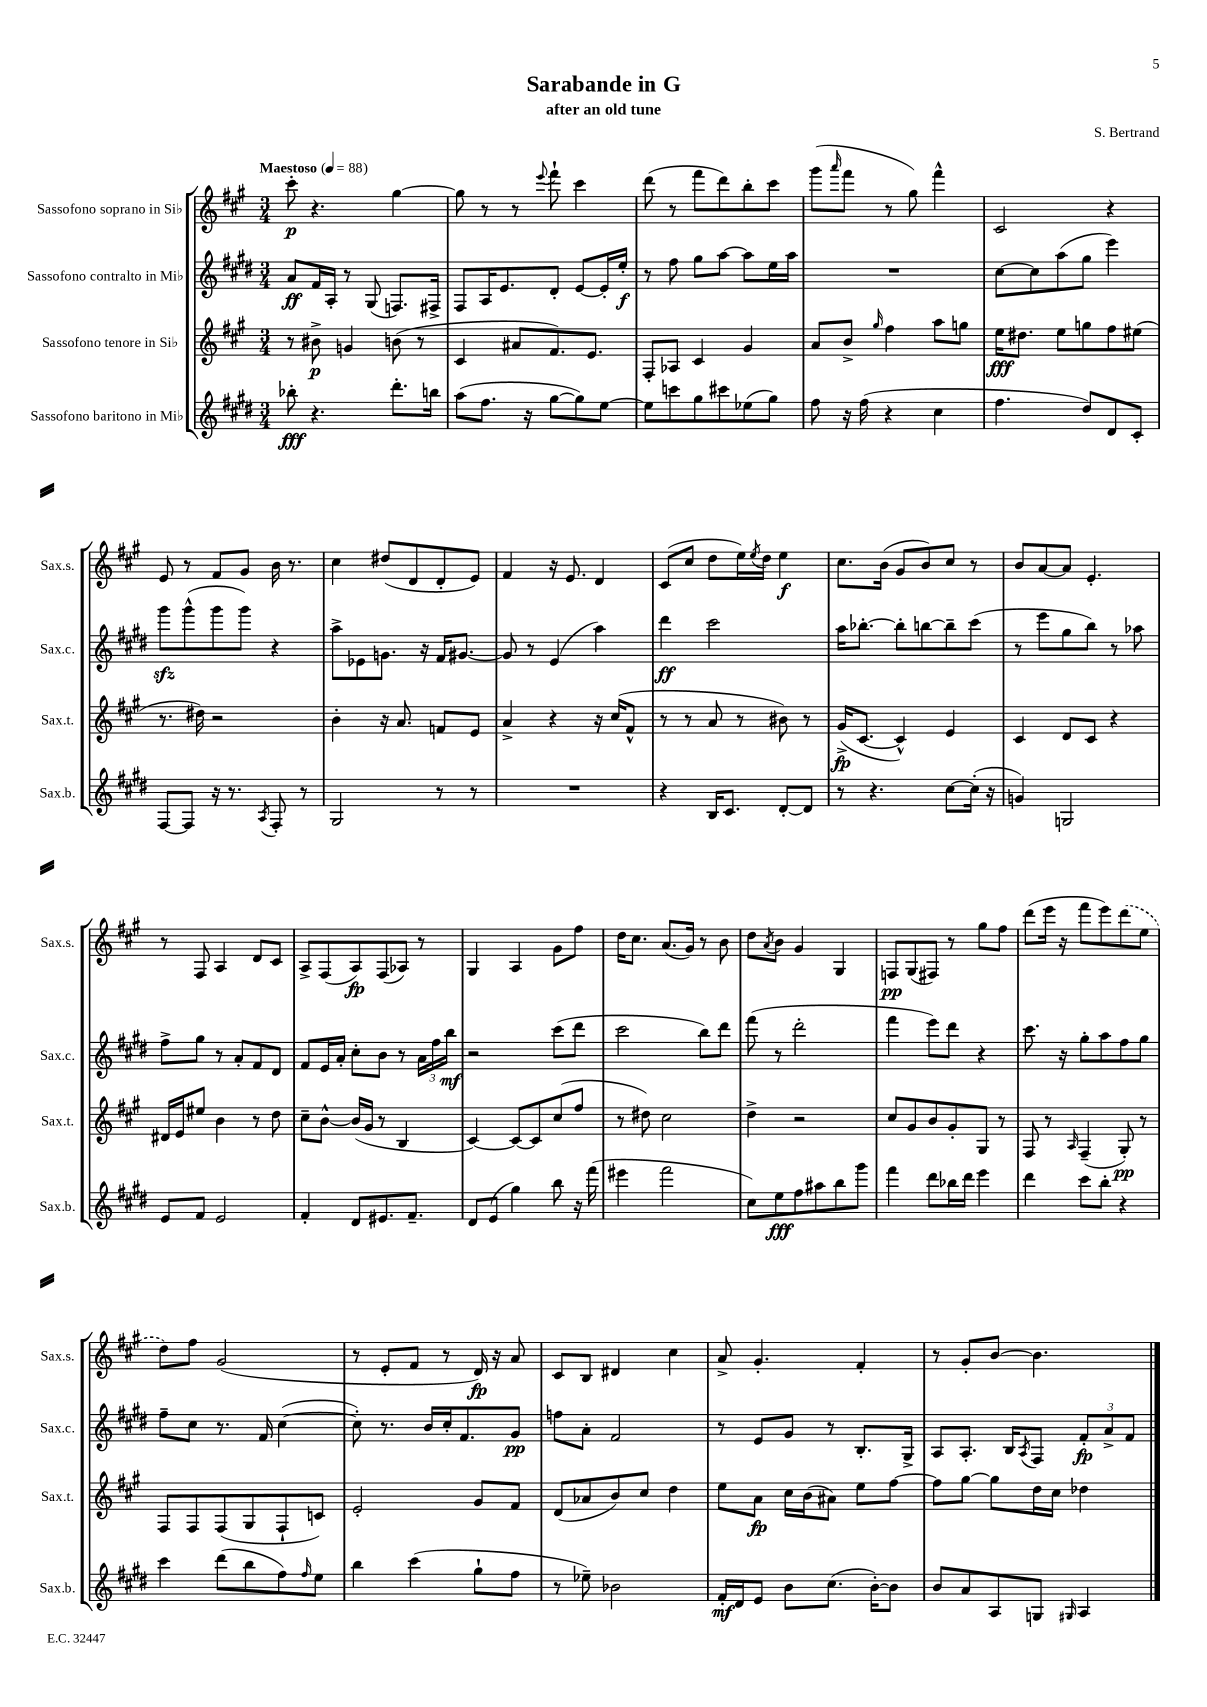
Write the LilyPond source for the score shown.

\header { title = "Sarabande in G" composer = "S. Bertrand" subtitle = "after an old tune" }
<<
\new StaffGroup <<
\new Staff = "s0" \with { instrumentName = "Sassofono soprano in Sib" shortInstrumentName = "Sax.s." } {
    \clef treble \key a \major \numericTimeSignature \time 3/4 \tempo "Maestoso" 4 = 88
    cis'''8-.\p r4. gis''4~ |
    gis''8 r8 r8 \appoggiatura { e'''8 } fis'''8-! cis'''4 |
    d'''8( r8 fis'''8 d'''8) b''8-. cis'''8 |
    gis'''8( \grace { a'''16 } fis'''8 r8 gis''8) fis'''4-^ |
    cis'2 r4 |
    e'8 r8 fis'8 gis'8 b'16 r8. |
    cis''4 dis''8( d'8 d'8-. e'8) |
    fis'4 r16 e'8. d'4 |
    cis'8( cis''8 d''8 e''16) \acciaccatura { e''8 } d''16 e''4\f |
    cis''8. b'16( gis'8 b'8) cis''8 r8 |
    b'8 a'8~ a'8 e'4.-. |
    r8 fis8 a4 d'8 cis'8 |
    a8-> fis8( a8\fp) fis8( aes8) r8 |
    gis4 a4 gis'8 fis''8 |
    d''16 cis''8. a'8.( gis'16) r8 b'8 |
    d''8 \acciaccatura { a'8 } b'8 gis'4 gis4 |
    f8\pp gis8( fis8) r8 gis''8 fis''8 |
    d'''8( e'''16 r16 fis'''8 e'''8) \once \slurDashed d'''8( e''8 |
    d''8) fis''8 gis'2( |
    r8 e'8-. fis'8 r8 d'16\fp) r16 a'8 |
    cis'8 b8 dis'4 cis''4 |
    a'8-> gis'4.-. fis'4-. |
    r8 gis'8-. b'8~ b'4. \bar "|." |
}
\new Staff = "s1" \with { instrumentName = "Sassofono contralto in Mib" shortInstrumentName = "Sax.c." } {
    \clef treble \key e \major \numericTimeSignature \time 3/4
    a'8\ff fis'16 a16-. r8 gis8( f8.) fis16-> |
    fis8 a16 e'8. dis'8-. e'8~ e'16-. e''16-.\f |
    r8 fis''8 gis''8 a''8~ a''8 e''16 a''16 |
    R2. |
    cis''8~ cis''8 a''8( gis''8 e'''4) |
    gis'''8\sfz gis'''8-^( gis'''8 gis'''8) r4 |
    a''8-> ees'8 g'8. r16 fis'16 gis'8.~ |
    gis'8 r8 e'4( a''4) |
    dis'''4\ff cis'''2 |
    a''16 bes''8.~-. bes''8-. b''8~ b''8-- cis'''8( |
    r8 e'''8 gis''8 b''8) r8 aes''8 |
    fis''8-> gis''8 r8 a'8-. fis'8 dis'8 |
    fis'8 e'16 a'16-. cis''8-. b'8 r8 \tuplet 3/2 { a'16 fis''16 b''16\mf } |
    r2 cis'''8( dis'''8 |
    cis'''2 b''8) dis'''8 |
    fis'''8( r8 dis'''2-. |
    fis'''4 e'''8) dis'''8 r4 |
    cis'''8. r16 gis''8-. a''8 fis''8 gis''8 |
    fis''8-- cis''8 r8. fis'16 cis''4~( |
    cis''8-.) r8. b'16 cis''16-. fis'8. gis'8\pp |
    f''8 a'8-. fis'2 |
    r8 e'8 gis'8 r8 b8.-. gis16-> |
    a8 a8.-. b16 \acciaccatura { a8 } fis8 \tuplet 3/2 { fis'8-.\fp a'8-> fis'8 } \bar "|." |
}
\new Staff = "s2" \with { instrumentName = "Sassofono tenore in Sib" shortInstrumentName = "Sax.t." } {
    \clef treble \key a \major \numericTimeSignature \time 3/4
    r8 bis'8->\p g'4 b'8( r8 |
    cis'4 ais'8 fis'8.) e'8. |
    fis8-. aes8 cis'4 gis'4 |
    a'8 b'8-> \grace { gis''16 } fis''4 a''8 g''8 |
    e''16\fff dis''8. e''8 g''8 fis''8 eis''8( |
    r8. dis''16) r2 |
    b'4-. r16 a'8. f'8 e'8 |
    a'4-> r4 r16 cis''16( fis'8-^ |
    r8 r8 a'8 r8 bis'8) r8 |
    gis'16->\fp( cis'8.~ cis'4-^) e'4 |
    cis'4 d'8 cis'8 r4 |
    dis'16 e'16 eis''8 b'4 r8 d''8 |
    cis''8-- b'8~-^ b'16( gis'16 r8 b4 |
    cis'4~) cis'8~ cis'8 cis''8( fis''8 |
    r8 dis''8) cis''2 |
    d''4-> r2 |
    cis''8 gis'8 b'8 gis'8-. gis8 r8 |
    fis8 r8 \grace { a16 } fis4--( gis8-.\pp) r8 |
    fis8 fis8 fis8( gis8 fis8-! c'8) |
    e'2-. gis'8 fis'8 |
    d'8( aes'8 b'8) cis''8 d''4 |
    e''8 a'8\fp cis''16 b'16( ais'8) e''8 fis''8~ |
    fis''8 gis''8~ gis''8 d''16 cis''16 des''4 \bar "|." |
}
\new Staff = "s3" \with { instrumentName = "Sassofono baritono in Mib" shortInstrumentName = "Sax.b." } {
    \clef treble \key e \major \numericTimeSignature \time 3/4
    bes''8-.\fff r4. dis'''8.-. b''16 |
    a''8( fis''8. r16 gis''8~ gis''8) e''8~ |
    e''8 c'''8 gis''8 cis'''8 ees''8( gis''8) |
    fis''8 r16 fis''16( r4 cis''4 |
    fis''4. dis''8) dis'8 cis'8-. |
    fis8~ fis8 r16 r8. \acciaccatura { a8 } fis8-. r8 |
    gis2 r8 r8 |
    R2. |
    r4 b16 cis'8. dis'8~-. dis'8 |
    r8 r4. cis''8~ cis''16-.( r16 |
    g'4) g2 |
    e'8 fis'8 e'2 |
    fis'4-. dis'8 eis'8. fis'8.-- |
    dis'8 e'8( gis''4) b''8 r16 fis'''16( |
    eis'''4 fis'''2 |
    cis''8) e''8\fff fis''8 ais''8 b''8 gis'''8 |
    fis'''4 dis'''8 bes''16 dis'''16 e'''4 |
    dis'''4 cis'''8 b''8-. r4 |
    cis'''4 dis'''8( b''8 fis''8) \grace { fis''16 } e''8 |
    b''4 cis'''4( gis''8-! fis''8 |
    r8 ees''8--) bes'2 |
    fis'16-.\mf dis'16 e'8 b'8 cis''8.( b'16~-.) b'8 |
    b'8 a'8 a8 g8 \grace { gis16 } a4 \bar "|." |
}
>>
>>
\layout { \context { \Score \remove "Bar_number_engraver" } }
